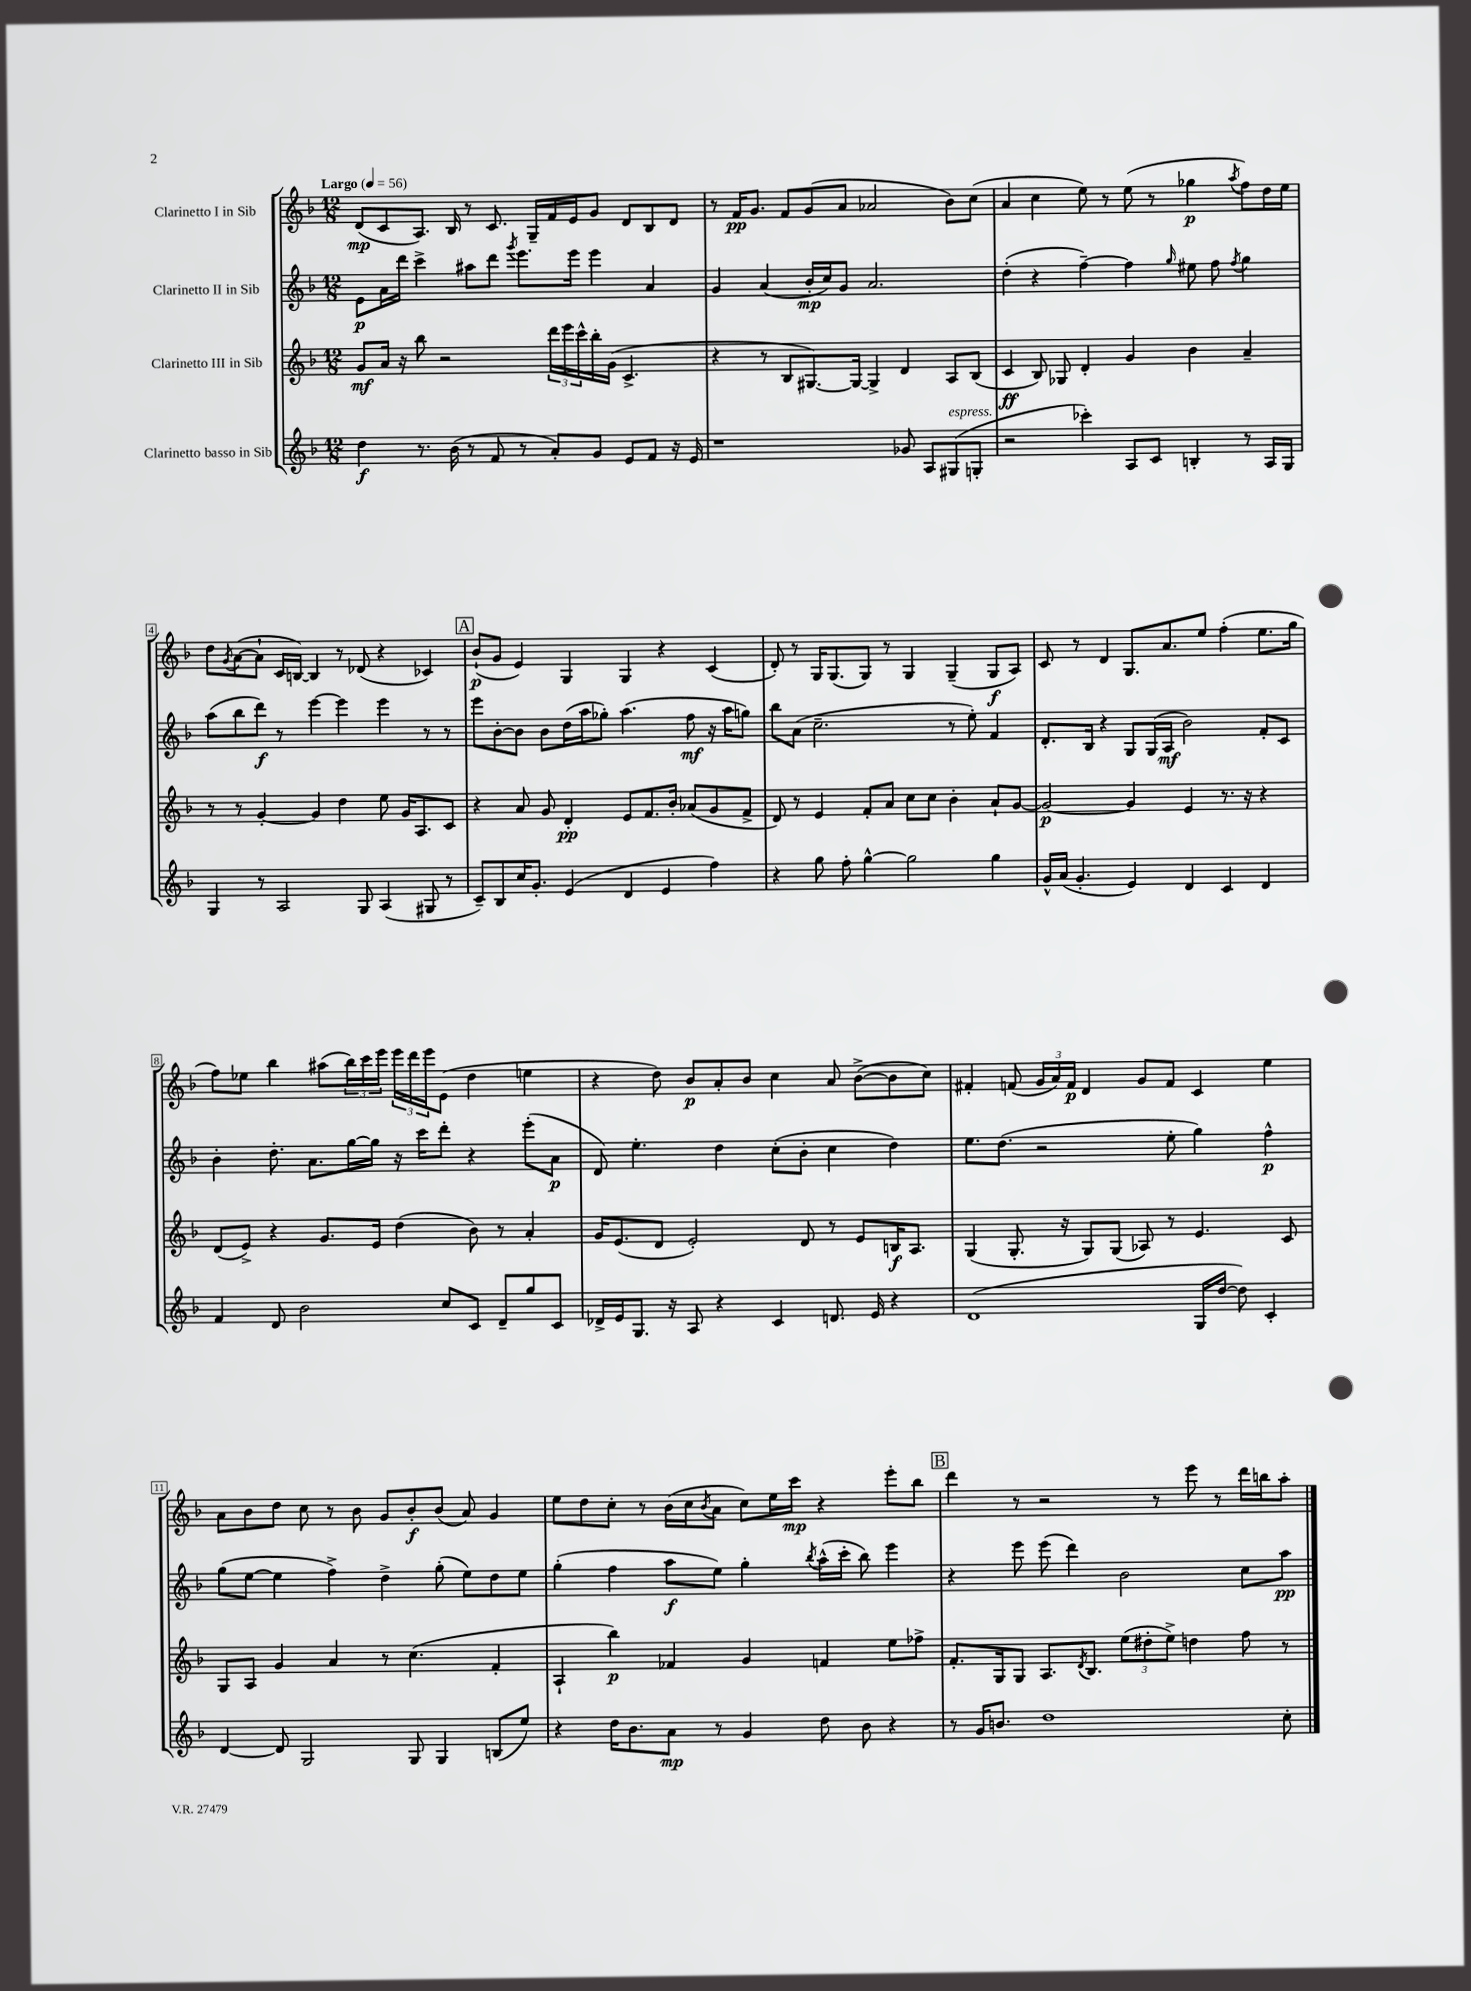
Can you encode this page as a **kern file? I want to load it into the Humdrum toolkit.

**kern	**kern	**kern	**kern
*staff4	*staff3	*staff2	*staff1
*clefG2	*clefG2	*clefG2	*clefG2
*k[b-]	*k[b-]	*k[b-]	*k[b-]
*M12/8	*M12/8	*M12/8	*M12/8
*MM56	*MM56	*MM56	*MM56
4dd	8g	8e	(8d
.	16a	16a	8c
.	16r	16ddd	.
8.r	8bb-	4ccc^	8.A)
.	2r	.	.
(16b-	.	.	16B-
8r	.	8aa#	8r
8f	.	8ddd	8.c
.	.	8qggg	.
8r	.	8.eee	.
.	.	.	16G~
8a')	24ddd	.	16f
.	24eee	.	.
.	.	16eee	16e
.	24ccc^^	.	.
8g	16bb-'	4eee	8g
.	(16g	.	.
8e	4.c^	.	8d
8f	.	4a	8B-
16r	.	.	8d
16e	.	.	.
=	=	=	=
1r	4r	4g	8r
.	.	.	16f
.	.	.	8.g
.	8r	(4a	.
.	8B-	.	8f
.	[8.G#)	16b-'	(8g
.	.	16cc)	.
.	.	8g	8a
.	16G#_	.	.
.	4G#^]	2.a	2a-
8g-	4d	.	.
8A	.	.	.
(8G#	8A	.	8b-)
8G'	(8B-	.	(8cc
=	=	=	=
2r	4c	(4dd'	4a
.	8B-)	4r	4cc
.	8G-	.	.
4ccc-')	4d'	[4ff~)	8ee)
.	.	.	8r
8A	4g	4ff]	(8ee
8c	.	.	8r
.	.	16qqgg	.
4B'	4b-	8ee#	4gg-
.	.	8ff	.
.	.	8qff	8qaa
8r	4a~	4gg	8ff)
16A	.	.	16dd
16G	.	.	16ee
=	=	=	=
4G	8r	(8aa	8dd
.	.	.	8qg
.	8r	8bb-	([8a
8r	[4g'	8ddd)	8a`]
2A	.	8r	16c
.	.	.	[16B)
.	4g]	[4eee	4B]
.	4dd	4eee]	8r
8G	.	.	(8d-
(4A	8ee	4eee	4r
.	16g	.	.
.	8.A	.	.
8G#	.	8r	4c-)
8r	8c	8r	.
=	=	=	=
8c~)	4r	8eee	(8b-`
8B-	.	[8b-'	8g
16cc	8a	8b-]	4e)
8.g'	.	.	.
.	8g	8b-	.
(4e	4d'	(16dd	4G
.	.	16aa	.
.	.	8gg-')	.
4d	8e	(4.aa	4G
.	8.f	.	.
4e	.	.	4r
.	16b-'	.	.
.	(8a-	8ff	.
4ff)	8g	16r	(4c
.	.	16aa	.
.	8f^	8gg)	.
=	=	=	=
4r	8d)	8bb-	8d')
.	8r	(8a	8r
8gg	4e	2.cc~	16G
.	.	.	(8.G
8ff'	.	.	.
[4gg^^	8f'	.	8G)
.	8a	.	8r
2gg]	8cc	.	4G
.	8cc	.	.
.	4b-'	8r	(4G~
.	.	8ee')	.
4gg	8a`	4f	8G
.	[8g	.	8A)
=	=	=	=
16g^^	2g_	8.d'	8c
(16a	.	.	.
4.g'	.	.	8r
.	.	16B-	.
.	.	4r	4d
4e)	4g]	8G	8.G
.	.	(16G	.
.	.	16A	8.a
4d	4e	2b-)	.
.	.	.	8ee
4c	8.r	.	(4ff'
.	16r	.	.
4d	4r	8f'	8.ee
.	.	8c	.
.	.	.	16gg
=	=	=	=
4f	(8d	4b-'	8ff)
.	8e^)	.	8ee-
8d	4r	8.dd'	4bb-
2b-	.	.	.
.	.	8.a	.
.	8.g	.	(8aa#
.	.	[16gg	24bb-)
.	.	.	24ccc
.	16e	16gg]	.
.	.	.	24eee
.	(4dd	16r	24eee
.	.	.	24ddd
.	.	16ccc	.
.	.	.	24eee
8cc	.	8ddd'	(8e
8c	8b-)	4r	4dd
8d~	8r	.	.
8gg	4a'	(8eee'	4ee
8c	.	8a	.
=	=	=	=
16d-^	16g	8d)	4r
16e	(8.e	.	.
8.G	.	4.ee'	.
.	8d	.	8dd)
16r	.	.	.
8A	2e')	.	8b-
4r	.	4dd	8a'
.	.	.	8b-
4c	.	(8cc'	4cc
.	8d	8b-'	.
8.d	8r	4cc	8a
.	8e	.	([8b-^
16e	.	.	.
4r	16B	4dd)	8b-]
.	8.A	.	.
.	.	.	8cc)
=	=	=	=
(1d	(4G	8.ee	4f#'
.	.	(8.dd	.
.	8.G'	.	(8f
.	.	2r	24g
.	.	.	24a)
.	16r	.	.
.	.	.	24f
.	8G)	.	4d
.	(8G	.	.
.	8A-)	.	8g
.	8r	8ee'	8f
16G	4.e	4gg)	4c
[16dd	.	.	.
8dd])	.	.	.
4c'	.	4ff^^	4ee
.	8c	.	.
=	=	=	=
[4d	8G	(8gg	8a
.	8A	[8ee	8b-
8d]	4g	4ee]	8dd
2G	.	.	8cc
.	4a	4ff^)	8r
.	.	.	8b-
.	8r	4dd^	8g
8G	(4.cc	.	8b-'
4G	.	(8gg'	(8b-
.	.	8ee)	8a)
(8B	4f'	8dd	4g
8ee)	.	8ee	.
=	=	=	=
4r	4A`	(4gg'	8ee
.	.	.	8dd
16dd	4bb-)	4ff	8cc'
8.b-	.	.	.
.	.	.	8r
8a	4f-	8aa	(16b-
.	.	.	16cc
.	.	.	8qb-
8r	.	8ee)	8a
4g	4g	4gg'	8cc)
.	.	.	16ee
.	.	.	16ccc
.	.	8qbb-	.
8dd	4f	(16aa^^	4r
.	.	16ccc'	.
8b-	.	8bb-)	.
4r	8ee	4eee	8eee'
.	8ff-^	.	8bb-
=	=	=	=
8r	8.f'	4r	4ddd
16g	.	.	.
8.b	16G	.	.
.	8G	8eee	8r
1dd	8.A	(8eee	2r
.	.	4ddd)	.
.	8qd	.	.
.	8.B-	.	.
.	(12ee	2b-	.
.	12dd#'	.	.
.	.	.	8r
.	12ee^)	.	.
.	4dd	.	8eee
.	.	.	8r
.	8ff	8cc	16ddd
.	.	.	16bb
8cc'	8r	8aa	8aa'
==	==	==	==
*-	*-	*-	*-
